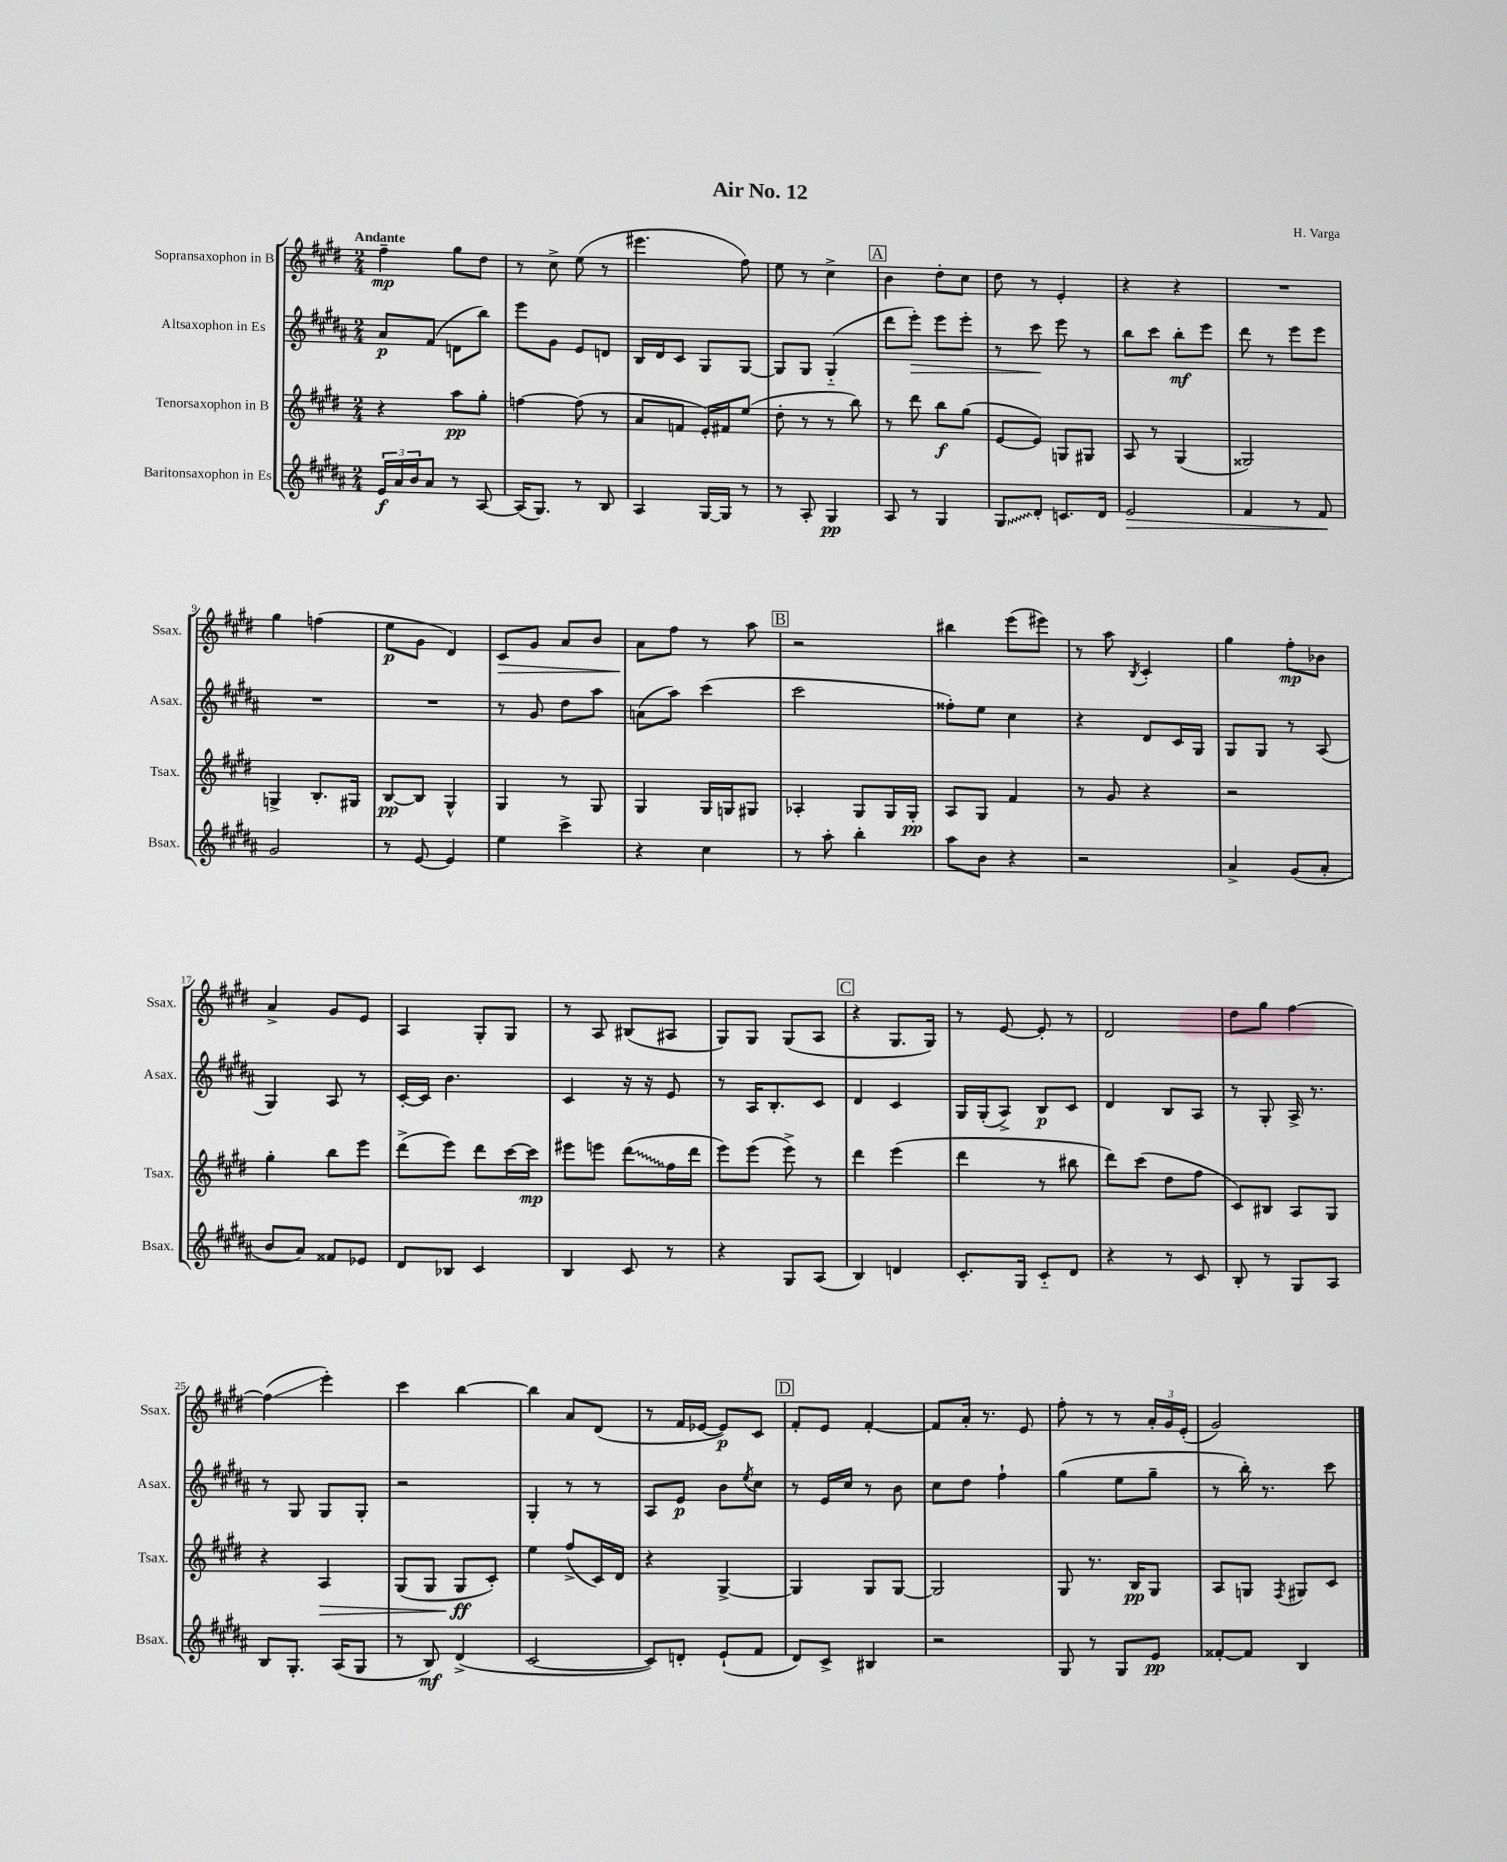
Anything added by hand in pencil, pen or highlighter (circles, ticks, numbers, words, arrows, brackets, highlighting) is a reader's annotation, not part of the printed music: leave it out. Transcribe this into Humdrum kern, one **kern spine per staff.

**kern	**kern	**kern	**kern
*staff4	*staff3	*staff2	*staff1
*clefG2	*clefG2	*clefG2	*clefG2
*k[f#c#g#d#a#]	*k[f#c#g#d#]	*k[f#c#g#d#a#]	*k[f#c#g#d#]
*M2/4	*M2/4	*M2/4	*M2/4
24e	4r	8a#	4ff#~
24a#	.	.	.
24b	.	.	.
8a#	.	(8f#	.
8r	8aa	8d	8gg#
[8A#	8gg#'	8bb)	8dd#
=	=	=	=
(16A#]	[4ff	8eee	8r
8.G#)	.	.	.
.	.	8g#	8cc#^
8r	(8ff]	8e	(8ee
8B	8r	8d	8r
=	=	=	=
4A#	8a	16B	4.eee#
.	.	16d#	.
.	8f	8c#	.
[16G#	16e')	8G#	.
16G#]	16f#	.	.
8r	(8ee	[8G#	8ff#)
=	=	=	=
8r	8dd#'	8G#]	8ee
8A#'	8r	8G#	8r
4G#	8r	(4G#'~	4cc#^
.	8bb)	.	.
=	=	=	=
8A#	8r	8ddd#	4b
8r	8ddd#	8eee')	.
4G#	8bb	8eee	8dd#'
.	(8gg#	8eee'	8cc#
=	=	=	=
8G#	[8e	8r	8dd#
8d#'	8e])	8ccc#	8r
8.c	8G	8eee	4e'
.	8G#	8r	.
16d#	.	.	.
=	=	=	=
2e	8A	8bb	4r
.	8r	8ccc#	.
.	(4G#	8bb'	4r
.	.	8eee	.
=	=	=	=
4f#	2G##)	8ddd#	2r
.	.	8r	.
8r	.	8eee	.
8f#	.	8eee	.
=	=	=	=
2g#	4G^	2r	4gg#
.	8.B'	.	(4ff
.	16G#	.	.
=	=	=	=
8r	[8B	2r	8ee
[8e	8B]	.	8g#
4e]	4G#^^	.	4d#)
=	=	=	=
4ee	4G#	8r	8c#
.	.	8g#	8g#
4ccc#^	8r	8dd#	8a
.	8G#	8aa#	8b
=	=	=	=
4r	4G#	(8a	8a
.	.	8aa#)	8ff#
4cc#	16G#	(4ccc#	8r
.	16G	.	.
.	8G#	.	8aa
=	=	=	=
8r	4A-'	2ccc#	2r
8aa#'	.	.	.
4bb'	8G#	.	.
.	16G#	.	.
.	16G#'	.	.
=	=	=	=
8aa#	8A	8ff##')	4bb#
8b	8G#	8ee	.
4r	4f#	4cc#	(8eee
.	.	.	8eee#)
=	=	=	=
2r	8r	4r	8r
.	8g#	.	8aa
.	.	.	8qB
.	4r	8d#	4c#'
.	.	16c#	.
.	.	16G#	.
=	=	=	=
4a#^	2r	8G#	4gg#
.	.	8G#	.
(8g#	.	8r	8ff#'
8a#'	.	(8A#	8b-
=	=	=	=
8b	4gg#'	4G#)	4a^
8a#)	.	.	.
8f##	8bb	8A#	8g#
8e-	8eee	8r	8e
=	=	=	=
8d#	(8ddd#^	[16c#'	4A
.	.	16c#]	.
8B-	8eee)	4.b	.
4c#	8ddd#	.	8G#'
.	[16ccc#	.	8G#
.	16ccc#]	.	.
=	=	=	=
4B	8eee#	4c#	8r
.	8eee	.	8A
8c#	(8ddd#	16r	(8B#
.	.	16r	.
8r	16ff#	8e	8A#
.	16ddd#	.	.
=	=	=	=
4r	8eee)	8r	8G#)
.	(8eee	16A#	8G#
.	.	8.B'	.
8G#	8eee^)	.	(8G#
(8A#	8r	8c#	8A
=	=	=	=
4B)	4ddd#	4d#	4r
4d	(4eee	4c#	8.G#
.	.	.	16G#)
=	=	=	=
8.c#'	4ddd#	16G#	8r
.	.	(16G#'	.
.	.	8A#^)	[8e
16G#	.	.	.
8c#'~	8r	8B	8e']
8d#	8bb#	8c#	8r
=	=	=	=
4r	8ddd#)	4d#	2d#
.	(8ccc#	.	.
8r	8dd#	8B	.
8c#	8ff#	8A#	.
=	=	=	=
8B'	8c#)	8r	8dd#
8r	8B#	8G#'	8gg#
8G#	8A	16A#^	[4ff#
.	.	8.r	.
8A#	8G#	.	.
=	=	=	=
8B	4r	8r	(4ff#]
8.G#'	.	8G#	.
.	4A	8G#	4eee')
(16A#	.	.	.
8G#	.	8G#'	.
=	=	=	=
8r	(8G#	2r	4ccc#
8B)	8G#	.	.
(4d#^	8G#	.	[4bb
.	8c#')	.	.
=	=	=	=
[2c#	4ee	4G#'	4bb]
.	(8ff#^	8r	8a
.	16c#)	8r	(8d#
.	16d#	.	.
=	=	=	=
8c#])	4r	8A#	8r
8d'	.	8e	16f#
.	.	.	[16e-
(8e`	[4G#^	8b	8e-])
.	.	8qee	.
8f#	.	8cc#	8c#
=	=	=	=
8d#)	4G#]	8r	8f#'
8c#^	.	16e	8e
.	.	16cc#	.
4B#	8G#	8r	[4f#'
.	[8G#	8b	.
=	=	=	=
2r	2G#]	8cc#	8f#]
.	.	8dd#	16a'
.	.	.	8.r
.	.	4ff#`	.
.	.	.	8e
=	=	=	=
8G#	8G#	(4gg#	8ff#'
8r	8.r	.	8r
8G#	.	8ee	8r
.	16B	.	.
8e	8G#	8gg#~	24a'
.	.	.	24g#
.	.	.	(24e'
=	=	=	=
[8f##'	8A	8r	2g#)
8f##]	8G	16bb')	.
.	.	8.r	.
.	8qF#	.	.
4B	8G#	.	.
.	8c#	8ccc#	.
==	==	==	==
*-	*-	*-	*-
